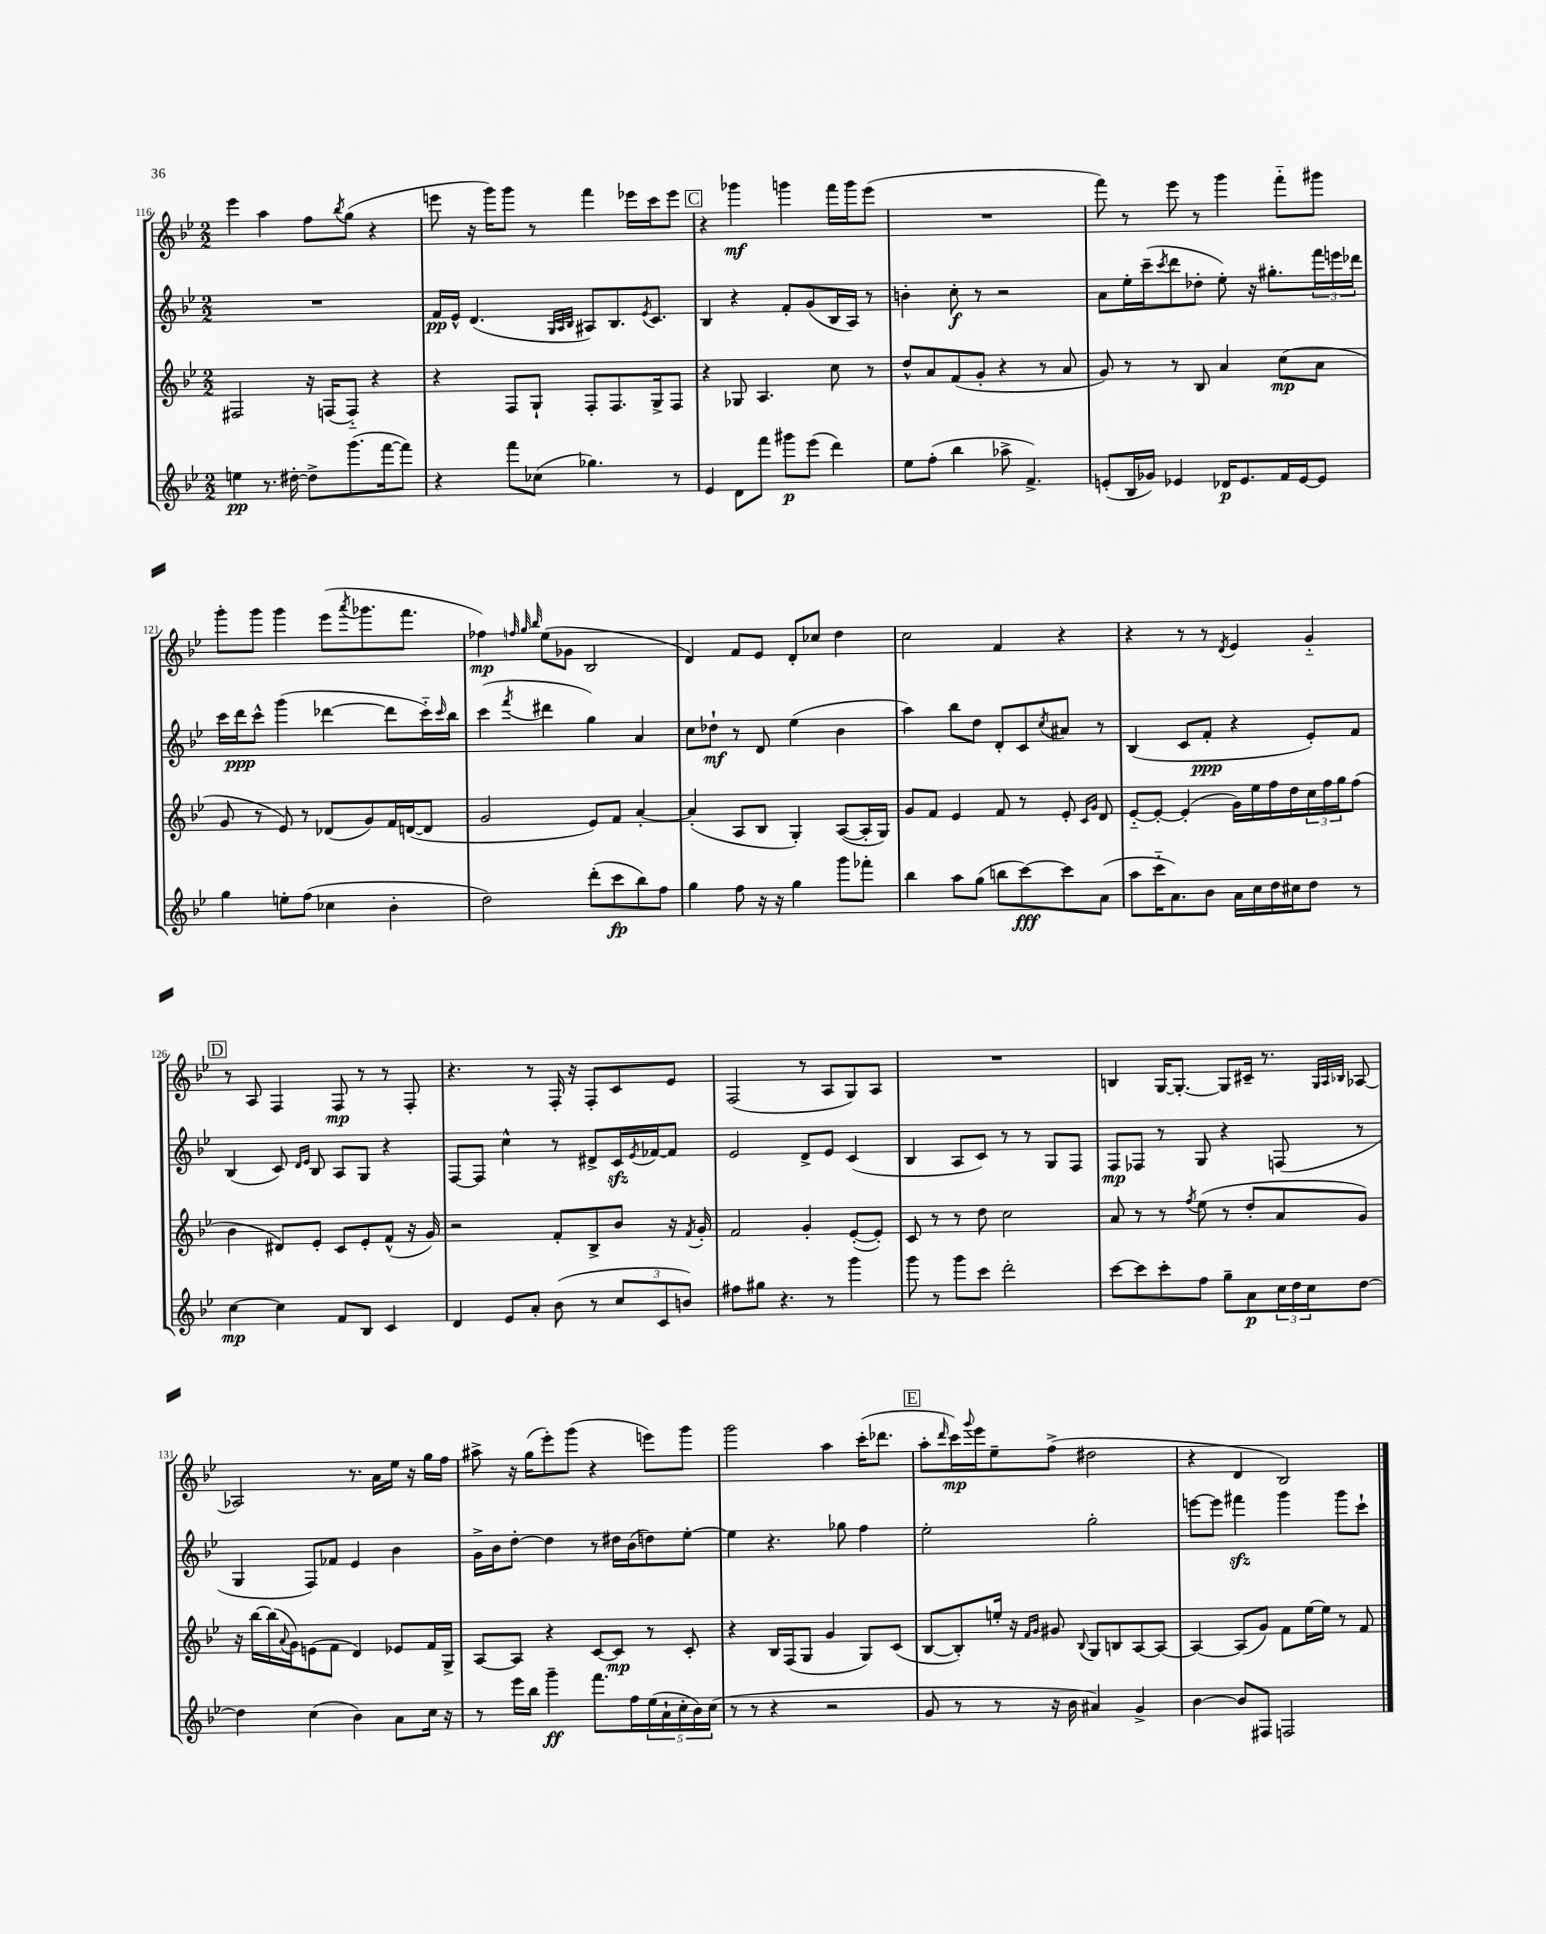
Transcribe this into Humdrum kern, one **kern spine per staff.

**kern	**kern	**kern	**kern
*staff4	*staff3	*staff2	*staff1
*clefG2	*clefG2	*clefG2	*clefG2
*k[b-e-]	*k[b-e-]	*k[b-e-]	*k[b-e-]
*M2/2	*M2/2	*M2/2	*M2/2
4ee	2F#	1r	4eee-
8.r	.	.	4aa
[16dd#'	.	.	.
8dd#^]	16r	.	8ff
.	(16F	.	.
.	.	.	8qbb-
(8.ggg	8F'~)	.	(8gg
.	4r	.	4r
[16fff	.	.	.
8fff])	.	.	.
=	=	=	=
4r	4r	16f	8eee
.	.	16e-^^	.
.	.	(4.d	16r
.	.	.	16ggg)
8fff	8F	.	8ggg
(8cc-	8G`	.	8r
.	.	32qqG	.
.	.	32qqA	.
.	.	32qqB-	.
4.gg-)	8F'	8A#)	4fff
.	8.F	8.B-	.
.	.	.	16eee-
.	.	8qe-	.
.	16G^	8.c	16ccc
8r	8F	.	8eee-
=	=	=	=
4e-	4r	4B-	4r
8d	8G-	4r	4ggg-
8fff	4.A	.	.
8ggg#	.	8f'	4ggg
(8eee-	.	(8g	.
4ddd)	8cc	16B-	16fff
.	.	16A)	16ggg
.	8r	8r	(8eee-
=	=	=	=
8ee-	8dd^^	4b'	1r
(8ff'	8a	.	.
4bb-	(8f	8cc'	.
.	8g'	8r	.
8aa-^	4r	2r	.
4.f^)	.	.	.
.	8r	.	.
.	8a	.	.
=	=	=	=
(8e'	8g)	8a	8fff)
16B-	8r	16ee-'	8r
16g-)	.	(16ccc~	.
.	.	8qccc	.
4e-	8r	8ddd	8eee-
.	8B-	8dd-'	8r
16d-	4a	8ee-')	4ggg
8.e-	.	.	.
.	.	16r	.
.	.	8.gg#'	.
16f	(8cc	.	8fff'~
[16e-	.	.	.
8e-]	8a	24fff	8ggg#
.	.	24eee	.
.	.	24ddd-	.
=	=	=	=
4gg	8g	16ccc	8ggg'
.	.	16ddd	.
.	8r	8ccc^^	8ggg
8ee'	8e-)	(4ggg	4ggg
(8ff	8r	.	.
4cc-	(8d-	[4ddd-	(8eee-
.	.	.	8qaaa
.	8g)	.	8.ggg-
4b-'	16f	8ddd-]	.
.	([16d	.	8.fff
.	8d]	16ccc'~)	.
.	.	16qqccc	.
.	.	16bb-	.
=	=	=	=
2dd)	2g	(4ccc	4ff-)
.	.	.	32qqff
.	.	.	32qqgg
.	.	8qfff	32qqbb-
.	.	4ddd#	(8ee-
.	.	.	8g-
(8ddd'	8e-)	4gg)	2B-
8ccc	8f	.	.
8bb-)	[4a'	4a	.
8ff	.	.	.
=	=	=	=
4gg	(4a']	8cc	4d)
.	.	8dd-`	.
8ff	8A	8r	8f
16r	8B-	8d	8e-
16r	.	.	.
4gg	4G')	(4ee-	8d'
.	.	.	8cc-
8ggg	([8A	4b-	4dd
8fff-'	16A']	.	.
.	16G)	.	.
=	=	=	=
4bb-	8g	4aa)	2cc
.	8f	.	.
8aa	4e-	8bb-	.
(8gg	.	8dd	.
8bb	8f	8d'	4f
[8ccc)	8r	8c	.
.	.	8qcc	.
8ccc]	8e-'	8a#	4r
.	16qqc	.	.
.	16qqg	.	.
(8a	8d	8r	.
=	=	=	=
8aa	[8e-'~	(4B-	4r
16ccc'~	8e-'_	.	.
8.a)	.	.	.
.	(4e-']	8c	8r
8b-	.	8f'	8r
.	.	.	8qd
16a	16g)	4r	4e-
16cc	16ee-	.	.
16dd	16ff	.	.
16cc#	16dd	.	.
8dd	24cc	8e-')	4g'~
.	24ff	.	.
.	24gg	.	.
8r	(8ff	8f	.
=	=	=	=
[4cc	4b-	(4B-	8r
.	.	.	8A
4cc]	8d#)	8c)	4F
.	.	16qqd	.
.	.	16qqe-	.
.	8e-'	8B-	.
8f	8c	8A	8F
8B-	8e-'	8G	8r
4c	(8f^^	4r	8r
.	16r	.	8F'
.	16g)	.	.
=	=	=	=
4d	2r	[8F	4.r
.	.	8F]	.
8e-	.	4cc^^	.
8a'	.	.	8r
(8b-	8f'	8r	16F'
.	.	.	16r
8r	8B-^	8d#^	8F'
12cc	8b-	16c	8c
.	.	8qe-	.
.	.	[16f-	.
12c	.	.	.
.	16r	8f-]	8e-
12b)	.	.	.
.	8qf	.	.
.	16g'	.	.
=	=	=	=
8ff#	2f	2e-	(2F
8gg#	.	.	.
4.r	.	.	.
.	4g'	8d^	8r
8r	.	8e-	8A
4ggg	([8e-'	(4c	8G)
.	8e-'])	.	8A
=	=	=	=
8ggg	8c	4B-	1r
8r	8r	.	.
8ggg	8r	8A	.
8ccc	8dd	8c)	.
2ddd'	2cc	8r	.
.	.	8r	.
.	.	8G	.
.	.	8F	.
=	=	=	=
[8ccc	8a	8F	4B
8ccc]	8r	8F-	.
8ccc'	8r	8r	[16G
.	.	.	8.G'_
.	8qff	.	.
8ff	(8ee-	8G	.
8gg~	8r	4r	8G]
8a	8dd'	.	16c#~
.	.	.	8.r
24cc	8a	(8F	.
24dd	.	.	.
24cc	.	.	.
.	.	.	32qqG
.	.	.	32qqA
.	.	.	32qqB-
[8dd	8g)	8r	[8A-
=	=	=	=
4dd]	16r	4G	2A-]
.	[16bb-	.	.
.	(16bb-]	.	.
.	8qqa	.	.
.	16g)	.	.
(4cc	(8e	8F)	.
.	8f	8f-	.
4b-)	4d)	4e-	8.r
.	.	.	16a
8a	8e-	4b-	16ee-
.	.	.	16r
16cc	16f	.	16gg
16r	16G^	.	16ff
=	=	=	=
8r	[8A	16g^	8aa#^
.	.	16b-	.
16eee-	8A]	[8dd'	16r
16bb-	.	.	(16gg
4ggg~	4r	4dd]	8eee-')
.	.	.	(8ggg
8.fff	[8c	8r	4r
.	8c]	16dd#	.
16ff	.	(16b-	.
(20ee-	8r	8dd)	8eee)
20a`	.	.	.
20cc'	.	.	.
.	8c'	[8ee-'	8ggg
20b-)	.	.	.
(20cc	.	.	.
=	=	=	=
8r	4r	4ee-]	2ggg
8r	.	.	.
4r	16B-	4.r	.
.	(16F	.	.
.	8G	.	.
2r	4g	.	4aa
.	.	8gg-	.
.	8G)	4ff	(16ccc'
.	.	.	8.ddd-
.	(8c	.	.
=	=	=	=
8g	[8B-	2ee-'	8aa'
.	.	.	16qqddd
8r	8B-'])	.	16ccc)
.	.	.	8qqggg
.	.	.	16eee-
8r	16ee'	.	8ee-~
.	16r	.	.
.	16qqf	.	.
.	16qqg	.	.
16r	8g#	.	(8ff^
16b-	.	.	.
.	8qqB-	.	.
4a#)	8G	2gg'	2dd#
.	8B	.	.
4g^	[8A	.	.
.	8A_	.	.
=	=	=	=
[4b-	4A_	[8eee	4r
.	.	8eee]	.
8b-]	(8A]	4fff#	4d
8F#	8g)	.	.
2F	8f	4ggg	2B-)
.	[16ee-	.	.
.	16ee-]	.	.
.	8r	8ggg	.
.	8f	8ccc`	.
==	==	==	==
*-	*-	*-	*-
